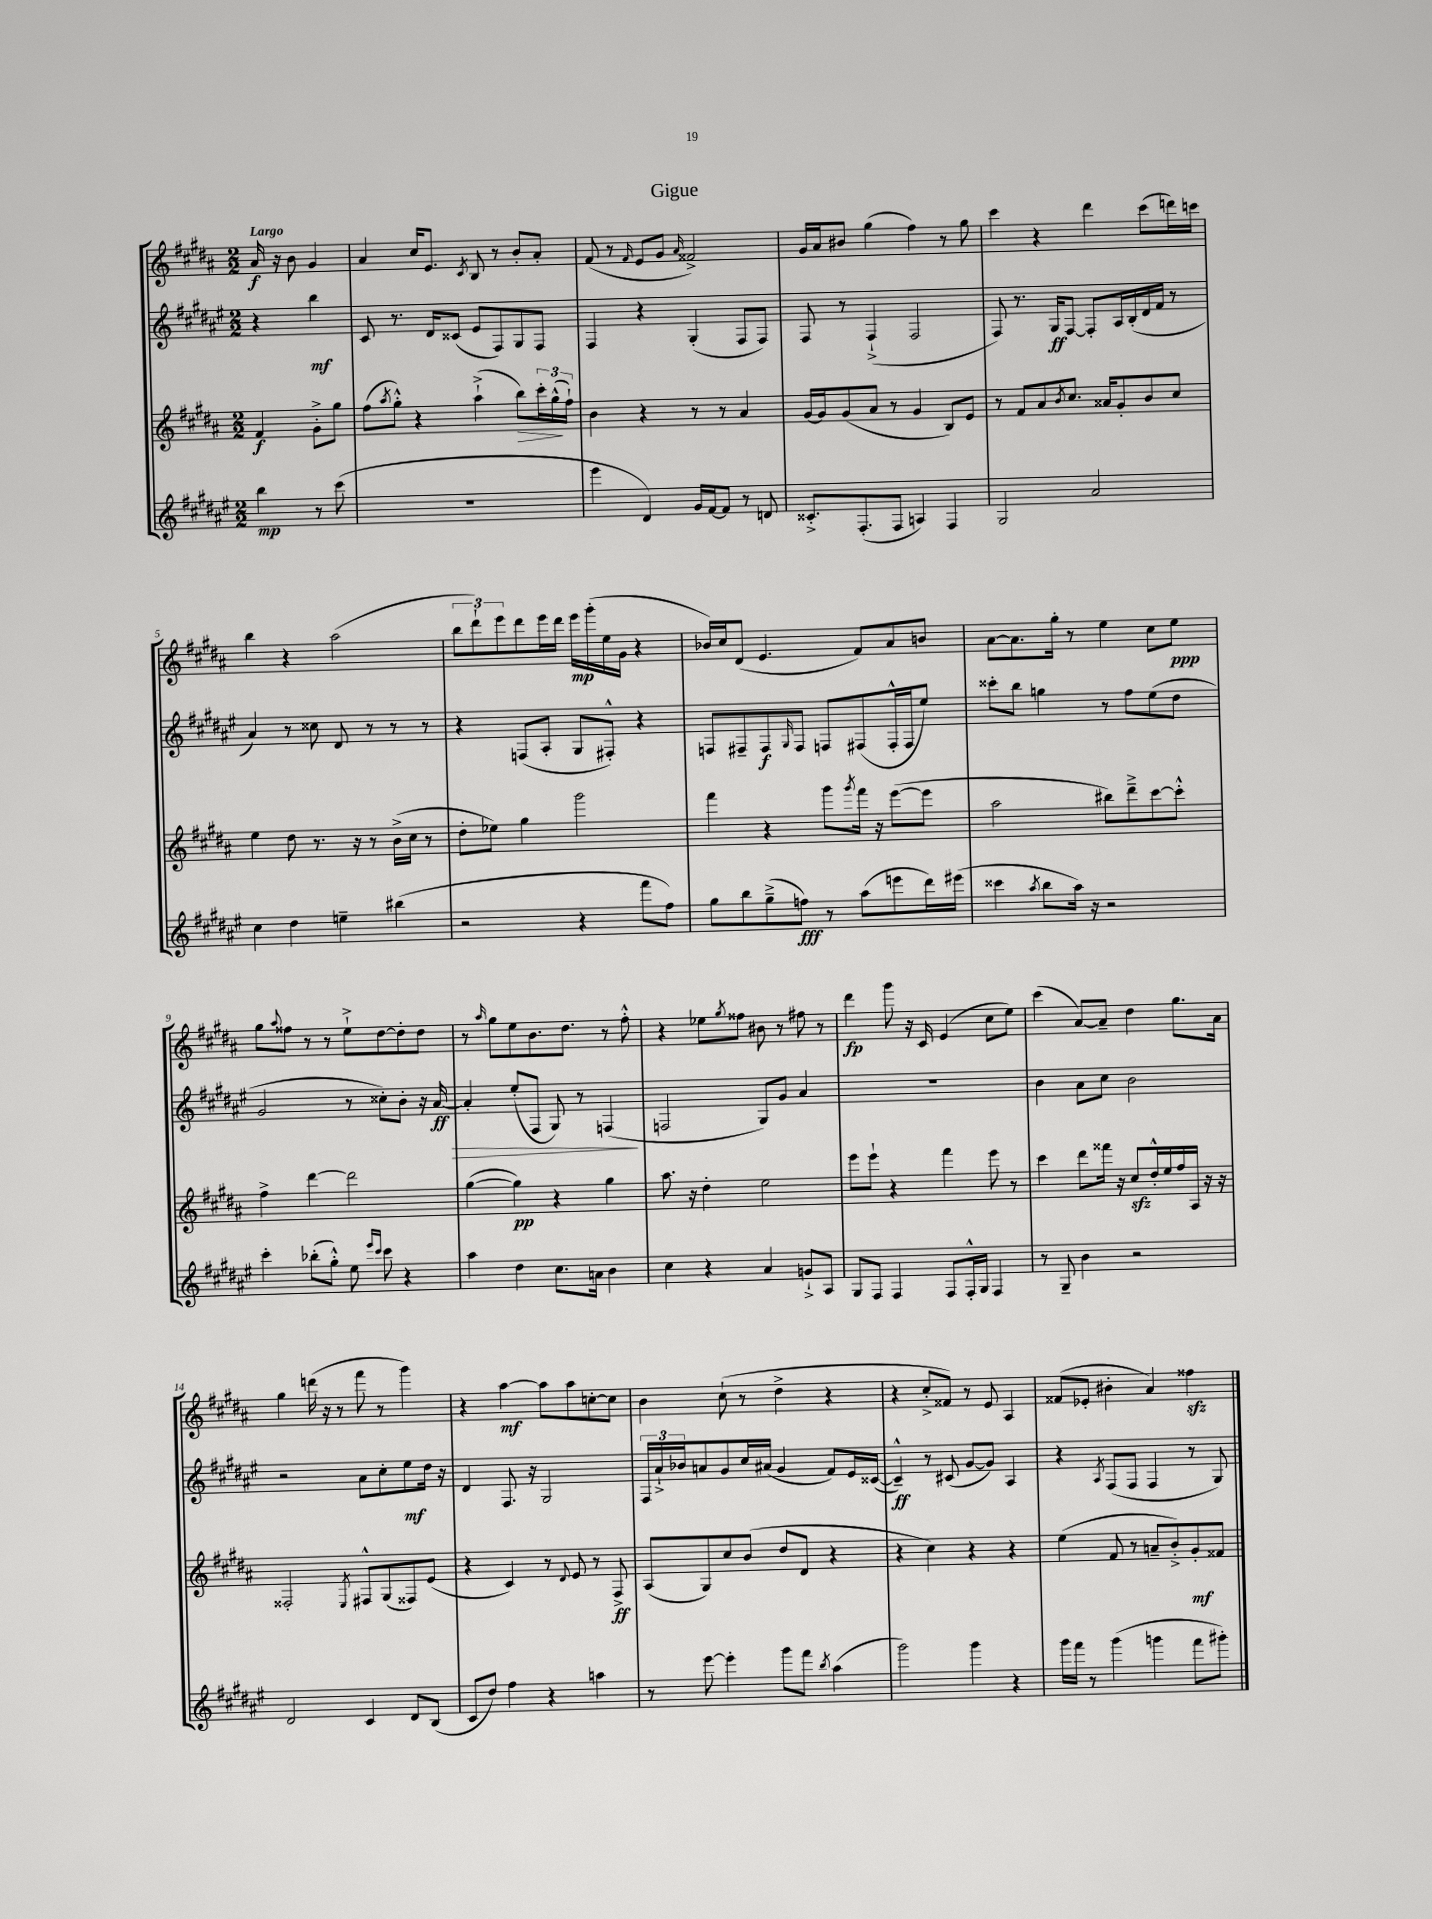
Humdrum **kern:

**kern	**kern	**kern	**kern
*staff4	*staff3	*staff2	*staff1
*clefG2	*clefG2	*clefG2	*clefG2
*k[f#c#g#d#a#e#]	*k[f#c#g#d#a#]	*k[f#c#g#d#a#e#]	*k[f#c#g#d#a#]
*M2/2	*M2/2	*M2/2	*M2/2
4bb	4f#	4r	16a#
.	.	.	16r
.	.	.	8b
8r	8g#'^	4bb	4g#
(8ccc#	8gg#	.	.
=	=	=	=
1r	(8ff#	8c#	4a#
.	8qaa#	.	.
.	8gg#'^^)	8.r	.
.	4r	.	16cc#
.	.	16d#	8.e
.	.	(8c##	.
.	.	.	8qc#
.	(4aa#`^	8e#	8B
.	.	8F#)	8r
.	8bb)	8G#	8b'
.	24ccc#'	8F#	8a#'
.	(24gg#^^	.	.
.	24ff#`)	.	.
=	=	=	=
4eee#	4b	4F#	(8f#
.	.	.	8r
.	.	.	16qqf#
4d#)	4r	4r	8e
.	.	.	8g#
.	.	.	16qqa#
16g#	8r	(4G#'	2f##^)
[16f#	.	.	.
8f#]	8r	.	.
8r	4a#	8F#	.
8d	.	8F#)	.
=	=	=	=
8.c##'^	[16g#	8F#	16g#
.	16g#]	.	16a#
.	(8g#	8r	8b#
(8.F#'	.	.	.
.	8a#	(4F#`^	(4gg#
8F#	8r	.	.
4A)	4g#	2F#	4ff#)
4F#	8B)	.	8r
.	8e	.	8gg#
=	=	=	=
2G#	8r	8F#)	4ccc#
.	8f#	8.r	.
.	8a#	.	4r
.	.	16G#	.
.	8qb	.	.
.	8.cc#	[8F#	.
2a#	.	8F#']	4ddd#
.	16a##	.	.
.	8g#'	16A#	.
.	.	(16B'	.
.	8b	16d#	(8ccc#
.	.	16f#	.
.	8cc#	8r	16ddd)
.	.	.	16ccc
=	=	=	=
4cc#	4ee	4a#)	4bb
4dd#	8dd#	8r	4r
.	8.r	8cc##	.
4ee~	.	8d#	(2aa#
.	16r	.	.
.	8r	8r	.
(4bb#	(16b^	8r	.
.	16cc#	.	.
.	8r	8r	.
=	=	=	=
2r	8dd#'	4r	12bb
.	.	.	12ddd#`)
.	8ee-)	.	.
.	.	.	12eee
.	4gg#	(8F	8ddd#
.	.	8A#'	16eee
.	.	.	16ddd#
4r	2ggg#	8G#	16eee
.	.	.	(16ggg#'
.	.	8F#'^^)	16ee
.	.	.	16g#
8fff#	.	4r	4r
8ff#)	.	.	.
=	=	=	=
8gg#	4fff#	8F	16b-)
.	.	.	16cc#
8bb	.	8F#~	(8d#
(8gg#~^	4r	8F#	4.e
.	.	16qqG#	.
8ff)	.	8F#	.
8r	8ggg#	8F	.
.	8qggg#	.	.
(8aa#	16fff#	(8F#	8f#)
.	16r	.	.
8eee	([8eee	16F#'^^	8a#
.	.	16F#	.
16ddd#)	8eee]	8ee#)	8b
(16eee#	.	.	.
=	=	=	=
4ccc##	2aa#	8ccc##'	[8a#
.	.	8bb	8.a#]
8qaa#	.	.	.
8bb	.	4gg	.
.	.	.	16gg#'
16aa#)	.	.	8r
16r	.	.	.
2r	8bb#)	8r	4ee
.	8ddd#~^	8ff#	.
.	[8ccc#	(8ee#	8cc#
.	8ccc#'^^]	8dd#	8ee
=	=	=	=
4ccc#'	4ff#^	2g#	8gg#
.	.	.	8qqaa#
.	.	.	8ff##
(8bb-'	[4ddd#	.	8r
8gg#'^^)	.	.	8r
8ee#	2ddd#]	8r	8ee`^
16qqeee#	.	.	.
16qqccc#	.	.	.
8ccc#	.	8cc##')	[8dd#
4r	.	8b'	8dd#']
.	.	16r	8dd#
.	.	[16a#	.
=	=	=	=
4aa#	([4gg#	4a#']	8r
.	.	.	16qqaa#
.	.	.	8gg#
4dd#	4gg#])	(8ee#'	8ee
.	.	8F#	8.b
8.cc#	4r	8G#)	.
.	.	.	8.dd#
.	.	8r	.
16a	.	.	.
4b	4gg#	(4F	8r
.	.	.	8ff#'^^
=	=	=	=
4cc#	8.aa#	2F	4r
.	16r	.	.
4r	4dd#'	.	8ee-
.	.	.	8qgg#
.	.	.	8ff##
4a#	2ee	8G#)	8b#
.	.	8g#	8r
8g`^	.	4a#	8ff#
8A#	.	.	8r
=	=	=	=
8G#	8eee	1r	4ddd#
8F#	8eee`	.	.
4F#	4r	.	8ggg#
.	.	.	16r
.	.	.	16c#
8F#	4fff#	.	(4e
16F#'^^	.	.	.
16G#	.	.	.
4F#	8eee	.	8cc#
.	8r	.	8ee)
=	=	=	=
8r	4ccc#	4b	(4ccc#
8G#~	.	.	.
4b	8ddd#	8a#	[8a#)
.	16fff##	8cc#	8a#~]
.	16r	.	.
2r	8cc#	2b	4dd#
.	16dd#'^^	.	.
.	16ee	.	.
.	16ff#	.	8.gg#
.	16A#	.	.
.	16r	.	.
.	16r	.	16a#
=	=	=	=
2d#	2F##'	2r	4gg#
.	.	.	(16ddd
.	.	.	16r
.	.	.	8r
.	8qE	.	.
4c#	8F#^^	8a#	8fff#
.	(8G#	8cc#'	8r
8d#	8F##)	8ee#	4ggg#)
(8B	(8e	16dd#	.
.	.	16r	.
=	=	=	=
8c#	4r	4d#	4r
8dd#)	.	.	.
4ff#	4c#)	8.F#	[4aa#
.	.	16r	.
4r	8r	2G#	8aa#]
.	8qqd#	.	.
.	8e	.	8aa#
4aa	8r	.	[8cc'
.	8F#^	.	8cc]
=	=	=	=
8r	(8A#	24F#	4b
.	.	24a#`^	.
.	.	24b-	.
[8eee#	8G#)	8a	.
4eee#']	8cc#	8g#	(8cc#`
.	(8b	16cc#	8r
.	.	(16a#	.
8ggg#	8dd#	4g#	4dd#^
8fff#	8d#	.	.
8qbb	.	.	.
(4aa#	4r	8f#)	4r
.	.	16e#	.
.	.	([16c##	.
=	=	=	=
2ggg#)	4r	4c##~^^])	4r
.	4cc#)	8r	8cc#'^
.	.	(8c#	8f##)
4ggg#	4r	[8g#	8r
.	.	8g#])	8e
4r	4r	4A#	4A#
=	=	=	=
16ggg#	(4ee	4r	(8f##
16fff#	.	.	.
8r	.	.	8e-'
.	.	8qA#	.
(4ggg#	8f#	(8F#	4b#'
.	8r	8F#	.
4ggg	8a~	4F#	4a#)
.	8b'^)	.	.
8fff#	8g#'	8r	4ff##
8ggg#')	8f##	8G#)	.
==	==	==	==
*-	*-	*-	*-
